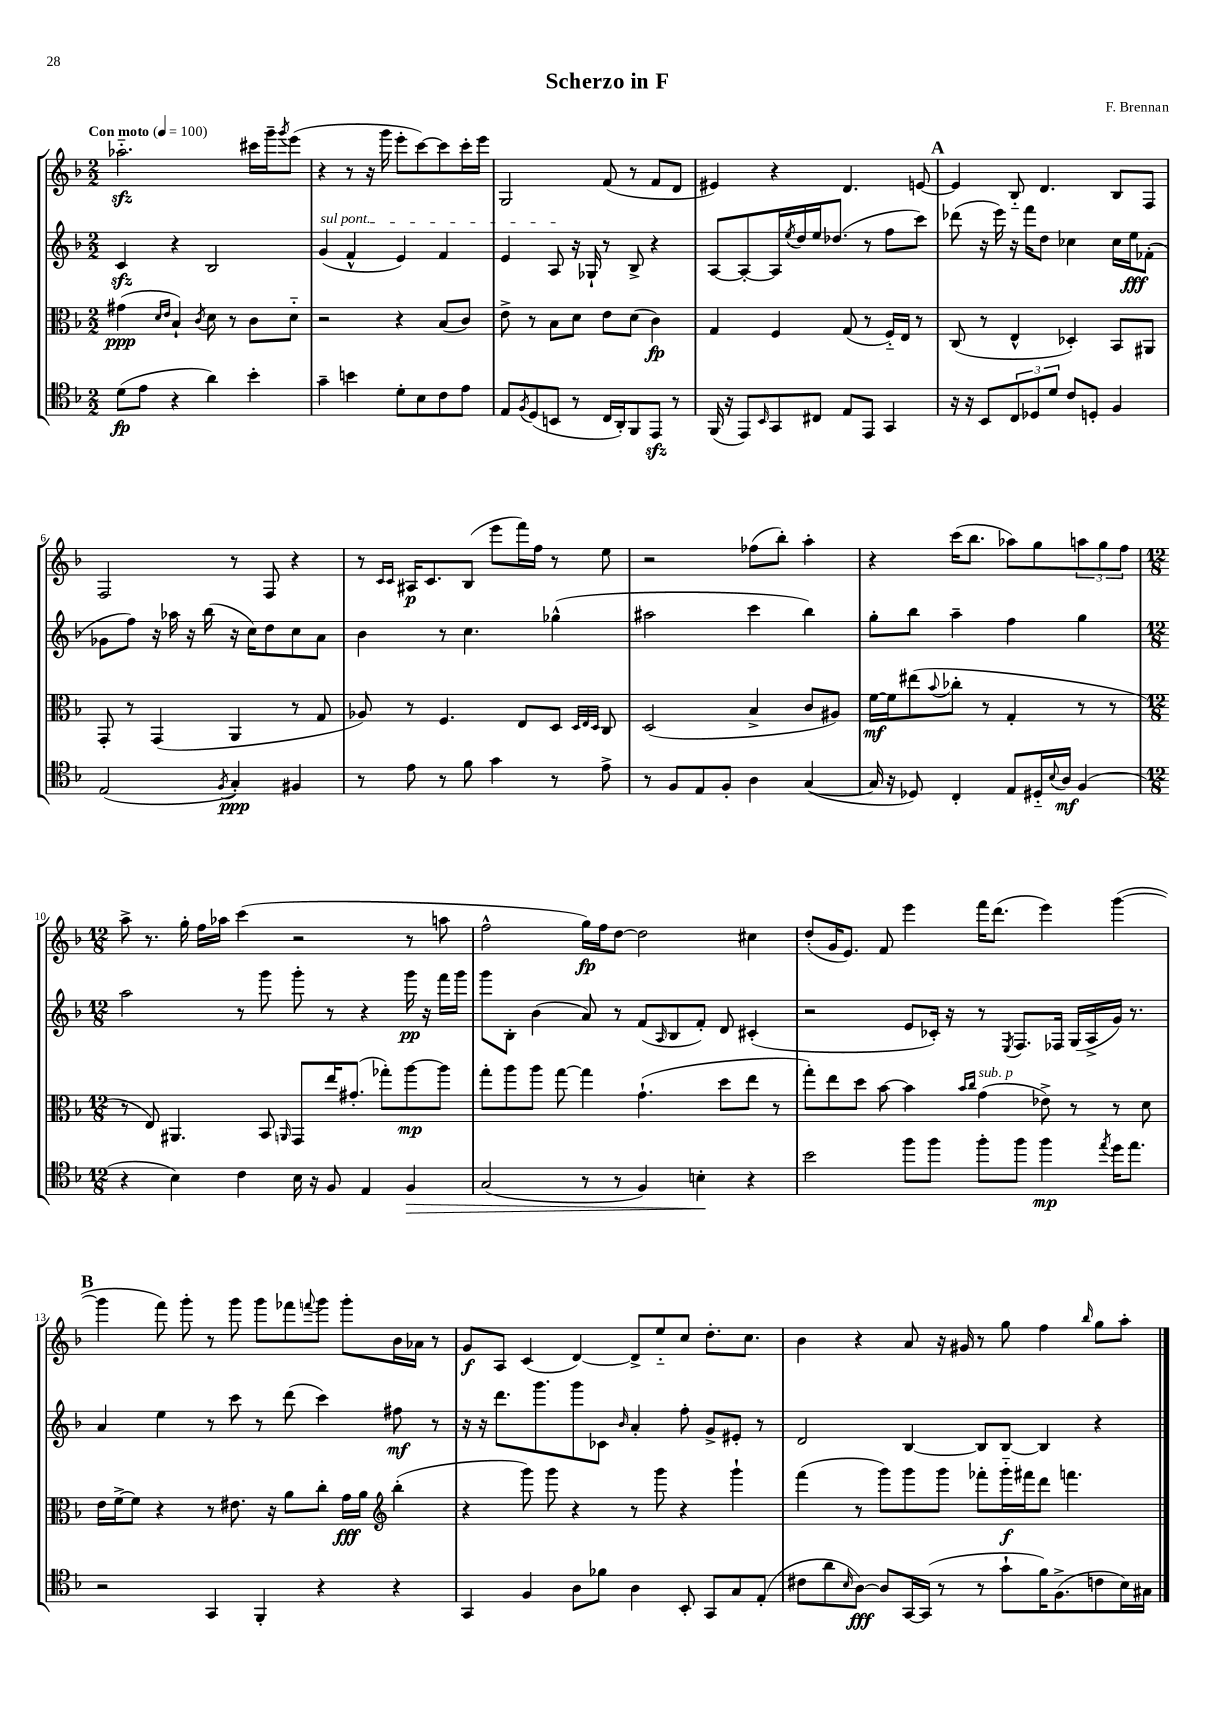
\header { title = "Scherzo in F" composer = "F. Brennan" }
<<
\new StaffGroup <<
\new Staff = "s0" {
    \clef treble \key f \major \numericTimeSignature \time 2/2 \tempo "Con moto" 4 = 100
    aes''2.-_\sfz cis'''16 g'''16-- \acciaccatura { g'''8 } e'''8( |
    r4 r8 r16 g'''16 e'''8-. c'''8~) c'''8 c'''16-. e'''16 |
    g2 f'8( r8 f'8 d'8 |
    eis'4) r4 d'4. e'8~ |
    \mark \markup { \bold "A" } e'4 bes8-_ d'4. bes8 f8 |
    f2 r8 f8 r4 |
    r8 \grace { c'16 c'16 } ais16\p c'8. bes8( e'''8 f'''16) f''16 r8 e''8 |
    r2 fes''8( bes''8-.) a''4-. |
    r4 c'''16( bes''8. aes''8) g''8 \tuplet 3/2 { a''8 g''8 f''8 } |
    \numericTimeSignature \time 12/8 a''8-> r8. g''16-. f''16 aes''16 c'''4( r2 r8 a''8 |
    f''2-^ g''16\fp) f''16 d''8~ d''2 cis''4 |
    d''8-.( g'16 e'8.) f'8 e'''4 f'''16 d'''8.( e'''4) g'''4~( |
    \mark \markup { \bold "B" } g'''4 f'''8) g'''8-. r8 g'''8 g'''8 fes'''8 \appoggiatura { f'''8 } g'''8 g'''8-. bes'16 aes'16 r8 |
    g'8\f a8 c'4( d'4~) d'8-> e''8-_ c''8 d''8.-. c''8. |
    bes'4 r4 a'8 r16 gis'16 r8 g''8 f''4 \grace { bes''16 } g''8 a''8-. \bar "|." |
}
\new Staff = "s1" {
    \clef treble \key f \major \numericTimeSignature \time 2/2
    c'4\sfz r4 bes2 |
    \once \override TextSpanner.bound-details.left.text = \markup { \italic "sul pont." } g'4\startTextSpan( f'4-^ e'4) f'4 |
    e'4 a8\stopTextSpan r16 ges16-! r8 bes8-> r4 |
    a8~ a8~-. a16 \acciaccatura { e''8 } d''16 e''16 des''8.( r8 f''8 c'''8) |
    \mark \markup { \bold "A" } des'''8( r16 e'''16) r16 f'''16 d''8 ces''4 ces''16 e''16\fff fes'8-.( |
    ges'8 f''8) r16 aes''16 r16 bes''16( r16 c''16) d''8 c''8 a'8 |
    bes'4 r8 c''4. ges''4-^( |
    ais''2 c'''4 bes''4) |
    g''8-. bes''8 a''4-- f''4 g''4 |
    \numericTimeSignature \time 12/8 a''2 r8 g'''8 g'''8-. r8 r4 g'''16\pp r16 f'''16 g'''16 |
    g'''8 bes8-. bes'4( a'8) r8 f'8( \grace { a16 } bes8 f'8-.) d'8 cis'4-.( |
    r2 e'8 ces'16-.) r16 r8 \acciaccatura { e8 } f8. fes16 g16( a16-> g'16) r8. |
    \mark \markup { \bold "B" } a'4 e''4 r8 c'''8 r8 d'''8( c'''4) fis''8\mf r8 |
    r16 r16 d'''8. g'''8. g'''8 ces'8 \grace { bes'16 } a'4-. f''8-. g'8-> eis'8-. r8 |
    d'2 bes4~ bes8 bes8~ bes4 r4 \bar "|." |
}
\new Staff = "s2" {
    \clef alto \key f \major \numericTimeSignature \time 2/2
    gis'4\ppp( \grace { d'16 e'16 } bes4-!) \acciaccatura { c'8 } d'8 r8 c'8 d'8-_ |
    r2 r4 bes8( c'8) |
    e'8-> r8 bes8 d'8 e'8 d'8( c'4\fp) |
    g4 f4 g8( r8 f16-_) e16 r8 |
    \mark \markup { \bold "A" } c8( r8 e4-^ des4-.) bes,8 ais,8 |
    g,8-. r8 g,4( a,4 r8 g8 |
    aes8) r8 f4. e8 d8 \grace { d32 e32 d32 } c8 |
    d2( bes4-> c'8 ais8) |
    f'16~\mf f'16 eis''8( \appoggiatura { bes'8 } ces''8-. r8 g4-. r8 r8 |
    \numericTimeSignature \time 12/8 r8 e8) ais,4. bes,8 \grace { a,16 } g,8 e''16 gis'8.-.( ges''8-.) a''8~\mp a''8 |
    g''8-. a''8 a''8 g''8~ g''4 g'4.-!( d''8 e''8 r8 |
    g''8-.) e''8 d''8 bes'8~ bes'4 \grace { bes'16 c''16 } g'4^\markup { \italic "sub. p" }( ees'8->) r8 r8 d'8 |
    \mark \markup { \bold "B" } e'16 f'16~-> f'8 r4 r8 eis'8. r16 a'8 c''8-. g'16\fff a'16 \clef treble bes''4-.( |
    r4 g'''8) g'''8 r4 r8 g'''8 r4 g'''4-! |
    f'''4( r8 g'''8) g'''8 g'''8 fes'''8-. g'''16-_\f fis'''16 d'''8 f'''4. \bar "|." |
}
\new Staff = "s3" {
    \clef tenor \key f \major \numericTimeSignature \time 2/2
    d'8\fp( e'8 r4 a'4) bes'4-. |
    g'4-- b'4 d'8-. bes8 c'8 e'8 |
    e8 \acciaccatura { f8 } d8( b,8 r8 c16 a,16-.) f,8 e,8\sfz r8 |
    f,16( r16 e,8) \grace { bes,16 } g,8 cis8 e8 e,8 g,4 |
    \mark \markup { \bold "A" } r16 r16 bes,8 \tuplet 3/2 { c8 des8 d'8 } c'8 d8-. f4 |
    e2( \acciaccatura { f8 } g4-.\ppp) fis4 |
    r8 e'8 r8 f'8 g'4 r8 e'8-> |
    r8 f8 e8 f8-. a4 g4~( |
    g16 r16 des8) c4-. e8 dis16-_ \appoggiatura { bes8 } a16\mf f4( |
    \numericTimeSignature \time 12/8 r4 bes4) c'4 bes16 r16 f8 e4 f4\> |
    g2( r8 r8 f4) b4-.\! r4 |
    bes'2 f''8 f''8 f''8-. f''8 f''4\mp \acciaccatura { e''8 } d''16 e''8. |
    \mark \markup { \bold "B" } r2 g,4 f,4-. r4 r4 |
    g,4 f4 a8 fes'8 a4 bes,8-. g,8 g8 e8-.( |
    cis'8 a'8 \grace { bes16 } a8~\fff) a8 g,16~ g,16( r8 r8 g'8-! f'16) f8.->( c'8 bes16) gis16 \bar "|." |
}
>>
>>
